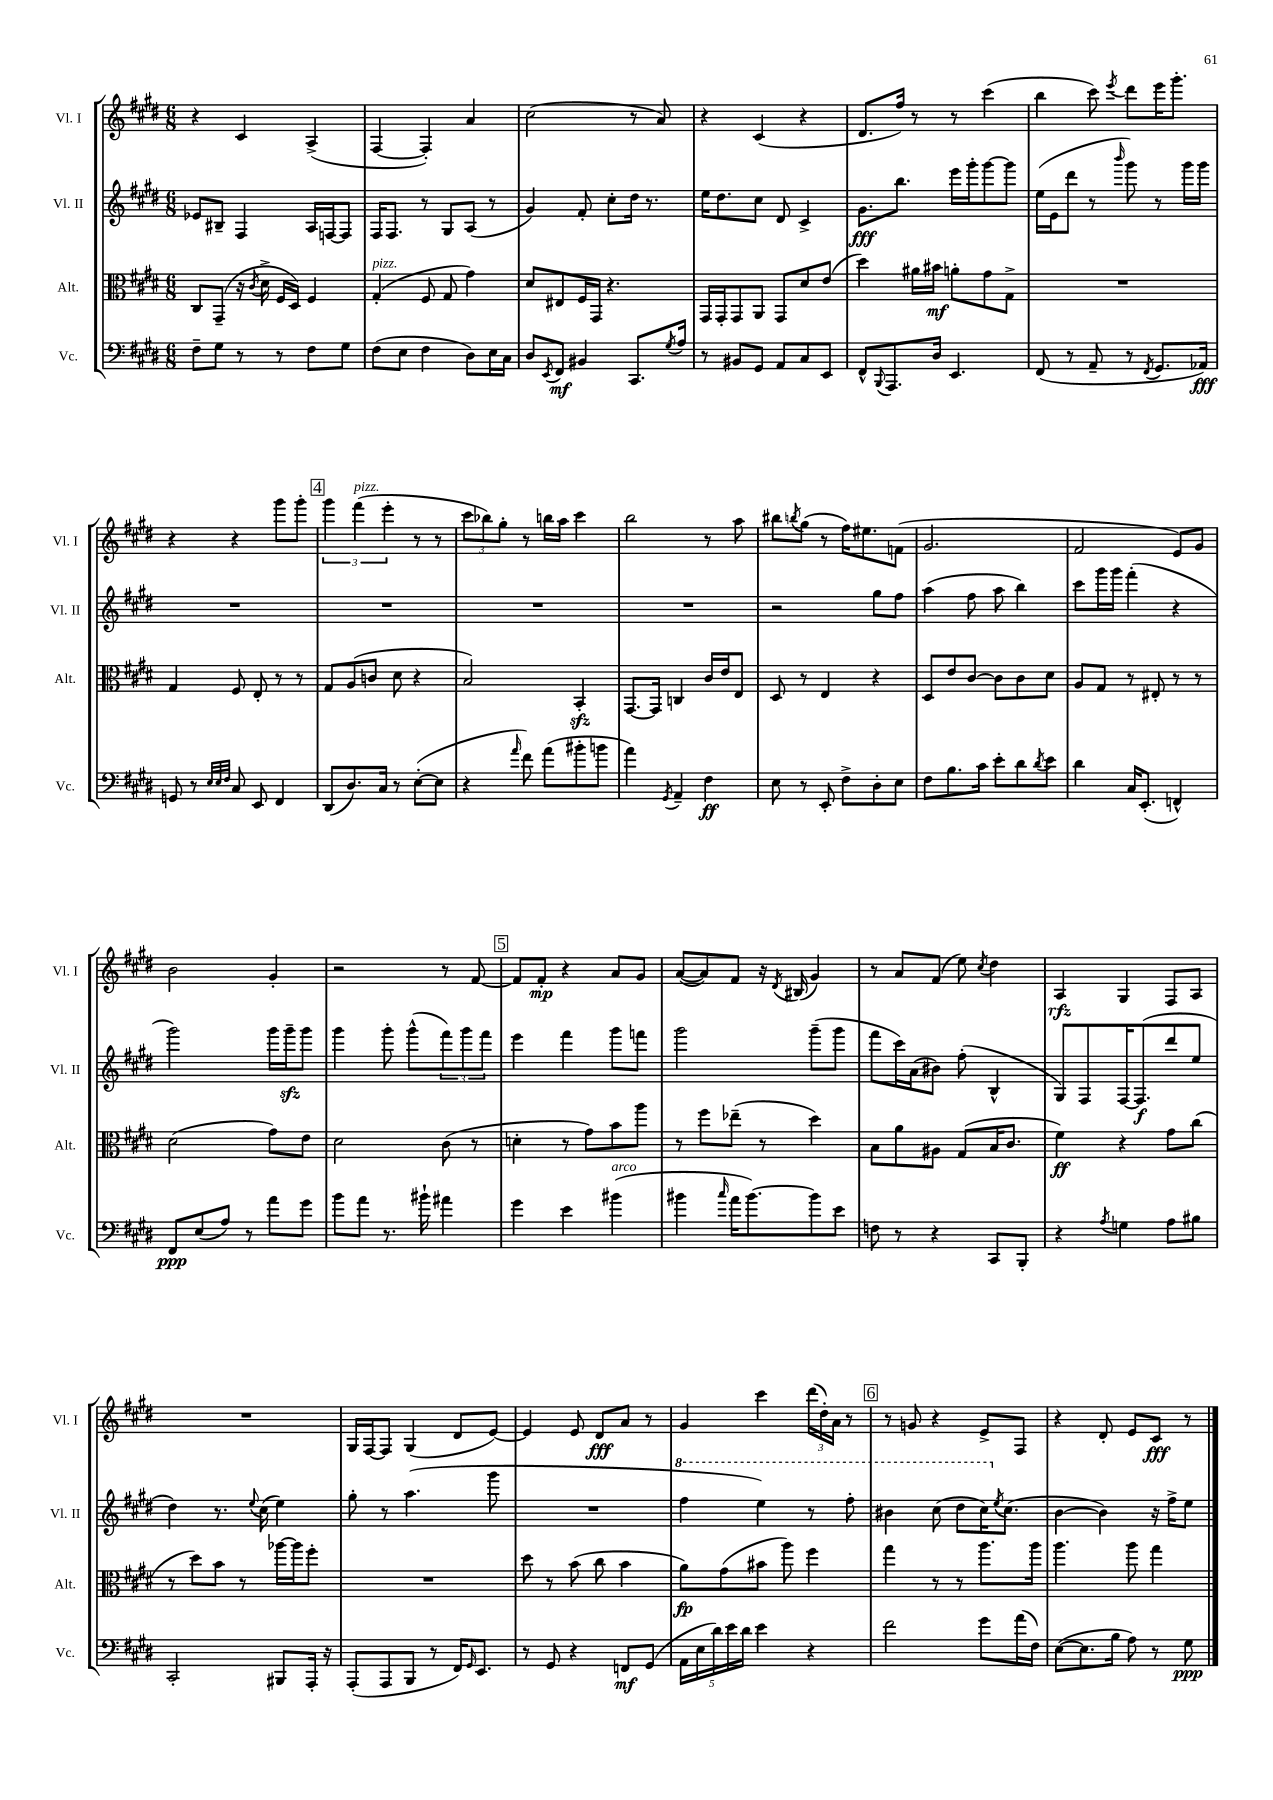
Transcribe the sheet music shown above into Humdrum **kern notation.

**kern	**kern	**kern	**kern
*staff4	*staff3	*staff2	*staff1
*clefF4	*clefC3	*clefG2	*clefG2
*k[f#c#g#d#]	*k[f#c#g#d#]	*k[f#c#g#d#]	*k[f#c#g#d#]
*M6/8	*M6/8	*M6/8	*M6/8
8F#~	8C#	8e-	4r
8G#	(8GG#~	8B#~	.
8r	16r	4F#	4c#
.	8qc#	.	.
.	16d#^	.	.
8r	16F#	.	.
.	16D#)	.	.
8F#	4F#	16A	(4A^
.	.	[16F	.
8G#	.	8F]	.
=	=	=	=
(8F#	(4G#'	16F#	[4F#
.	.	8.F#	.
8E	.	.	.
4F#	8F#	8r	4F#'])
.	8G#	8G#	.
8D#)	4g#)	(8A	4a
16E	.	8r	.
16C#	.	.	.
=	=	=	=
8D#	8d#	4g#)	(2cc#
8qEE	.	.	.
8FF#	8E#	.	.
4BB#	16F#	8f#'	.
.	16GG#	.	.
.	4.r	8cc#'	.
8.CC#	.	16dd#	8r
.	.	8.r	.
.	.	.	8a)
8qG#	.	.	.
16A	.	.	.
=	=	=	=
8r	16GG#	16ee	4r
.	16GG#'	8.dd#	.
8BB#	8GG#	.	.
8GG#	8AA	8cc#	(4c#
8AA	8GG#	8d#	.
8C#	8d#	4c#^	4r
8EE	(8e	.	.
=	=	=	=
8FF#^^	4dd#)	8.g#	8.d#
8qqBBB	.	.	.
8.AAA	.	.	.
.	.	8.bb	16ff#)
.	16a#	.	8r
16D#	16b#	.	.
4.EE	8a'	16eee	8r
.	.	16ggg#'	.
.	8g#	[8ggg#	(4ccc#
.	8G#^	8ggg#]	.
=	=	=	=
(8FF#	2.r	(16ee	4bb
.	.	16e	.
8r	.	8ddd#	.
8AA~	.	8r	8ccc#)
.	.	16qqbbb	8qeee
8r	.	8ggg#)	8ddd#
8qFF#	.	.	.
8.GG#	.	8r	16eee
.	.	.	8.ggg#'
.	.	16ggg#	.
16AA-)	.	16ggg#	.
=	=	=	=
8GG	4G#	2.r	4r
8r	.	.	.
32qqE	.	.	.
32qqE	.	.	.
32qqF#	.	.	.
8C#	8F#	.	4r
8EE	8E'	.	.
4FF#	8r	.	8ggg#
.	8r	.	8ggg#'
=	=	=	=
(8DD#	8G#	2.r	6ggg#
8.D#)	(8A	.	.
.	.	.	(6fff#
.	8c	.	.
16C#	.	.	.
.	.	.	6eee'
8r	8d#	.	.
([8E'	4r	.	8r
8E]	.	.	8r
=	=	=	=
4r	2B)	2.r	12ccc#
.	.	.	12bb-)
.	.	.	12gg#'
16qqa	.	.	.
8f#)	.	.	8r
(8a	.	.	16bb
.	.	.	16aa
8b#'	4BB'	.	4ccc#
8b	.	.	.
=	=	=	=
4a)	[8.GG#	2.r	2bb
.	16GG#]	.	.
8qGG#	.	.	.
4AA~	4C	.	.
4F#	16c#	.	8r
.	16e	.	.
.	8E	.	8aa
=	=	=	=
8E	8D#	2r	8bb#
.	.	.	8qbb
8r	8r	.	(8gg#
8EE'	4E	.	8r
8F#^	.	.	16ff#)
.	.	.	8.ee#
8D#'	4r	8gg#	.
8E	.	8ff#	(8f
=	=	=	=
8F#	8D#	(4aa	2.g#
8.B	8e	.	.
.	[8c#	8ff#	.
16c#	.	.	.
8e'	8c#]	8aa	.
8d#	8c#	4bb)	.
8qd#	.	.	.
8e	8d#	.	.
=	=	=	=
4d#	8A	8ccc#	2f#
.	8G#	16ggg#	.
.	.	16ggg#	.
16C#	8r	(4fff#'	.
(8.EE'	.	.	.
.	8E#'	.	.
4FF^^)	8r	4r	8e)
.	8r	.	8g#
=	=	=	=
8FF#	(2d#	2ggg#)	2b
(8E	.	.	.
8A)	.	.	.
8r	.	.	.
8a	8g#)	16ggg#	4g#'
.	.	16ggg#~	.
8g#	8e	8ggg#	.
=	=	=	=
8b	2d#	4ggg#	2r
8a	.	.	.
8.r	.	8ggg#'	.
.	.	(8ggg#^^	.
16b#`	.	.	.
4a#	(8c#	12fff#)	8r
.	.	12ggg#	.
.	8r	.	[8f#
.	.	12fff#	.
=	=	=	=
4g#	4d'	4eee	8f#]
.	.	.	8f#'
4e	8r	4fff#	4r
.	8g#)	.	.
(4b#	8b	8ggg#	8a
.	8aa	8fff	8g#
=	=	=	=
4b#	8r	2ggg#	([8a
.	8ff#	.	8a])
16qqcc#	.	.	.
16a	(8ee-~	.	8f#
[8.b#)	.	.	.
.	8r	.	16r
.	.	.	8qd#
.	.	.	(16B#
8b#]	4dd#)	(8ggg#~	4g#)
8e	.	8ggg#	.
=	=	=	=
8F	8B	8fff#	8r
8r	8a	16ccc#)	8a
.	.	(16a	.
4r	8A#	8b#)	(8f#
.	(8G#	(8ff#'	8ee)
.	.	.	8qcc#
8CC#	16B	4B^^	4dd#
.	8.c#	.	.
8BBB'	.	.	.
=	=	=	=
4r	4f#)	8G#)	4A
.	.	8F#	.
8qA	.	.	.
4G	4r	[16F#	4G#
.	.	(8.F#]	.
8A	8g#	8ddd#	8F#
8B#	(8cc#	8ee	8A
=	=	=	=
2CC#'	8r	4dd#)	2.r
.	8dd#)	.	.
.	8b	8.r	.
.	8r	.	.
.	.	8qqee	.
.	.	(16cc#	.
8BBB#	[16aa-	4ee)	.
.	16aa-]	.	.
16AAA'	8ff#'	.	.
16r	.	.	.
=	=	=	=
(8AAA'	2.r	8gg#'	16G#
.	.	.	[16F#
8AAA	.	8r	8F#]
8BBB	.	(4.aa	(4G#
8r	.	.	.
16FF#)	.	.	8d#
16qqGG#	.	.	.
8.EE	.	.	.
.	.	8ggg#	[8e)
=	=	=	=
8r	8dd#	2.r	4e]
8GG#	8r	.	.
4r	(8b	.	8e
.	8cc#	.	8d#
8FF	4b	.	8a
(8GG#	.	.	8r
=	=	=	=
20AA	8a)	4fff#	4g#
20E	.	.	.
20d#)	.	.	.
.	(8g#	.	.
20e	.	.	.
20d#	.	.	.
4e	8b#	4eee)	4ccc#
.	8aa)	.	.
4r	4ff#	8r	(24ddd#
.	.	.	24dd#')
.	.	.	24a
.	.	8fff#'	8r
=	=	=	=
2f#	4gg#	4bb#	8r
.	.	.	8g
.	8r	(8ccc#	4r
.	8r	8ddd#	.
8g#	8.aa	16ccc#)	8e^
.	.	8qee	.
.	.	(8.cc#	.
(16a	.	.	8F#
16F#)	16aa	.	.
=	=	=	=
([8E	4.aa	[4b	4r
8.E]	.	.	.
.	.	4b])	8d#'
16B	.	.	.
8A)	8aa	.	8e
8r	4gg#	16r	8c#
.	.	16ff#^	.
8G#	.	8ee	8r
==	==	==	==
*-	*-	*-	*-
